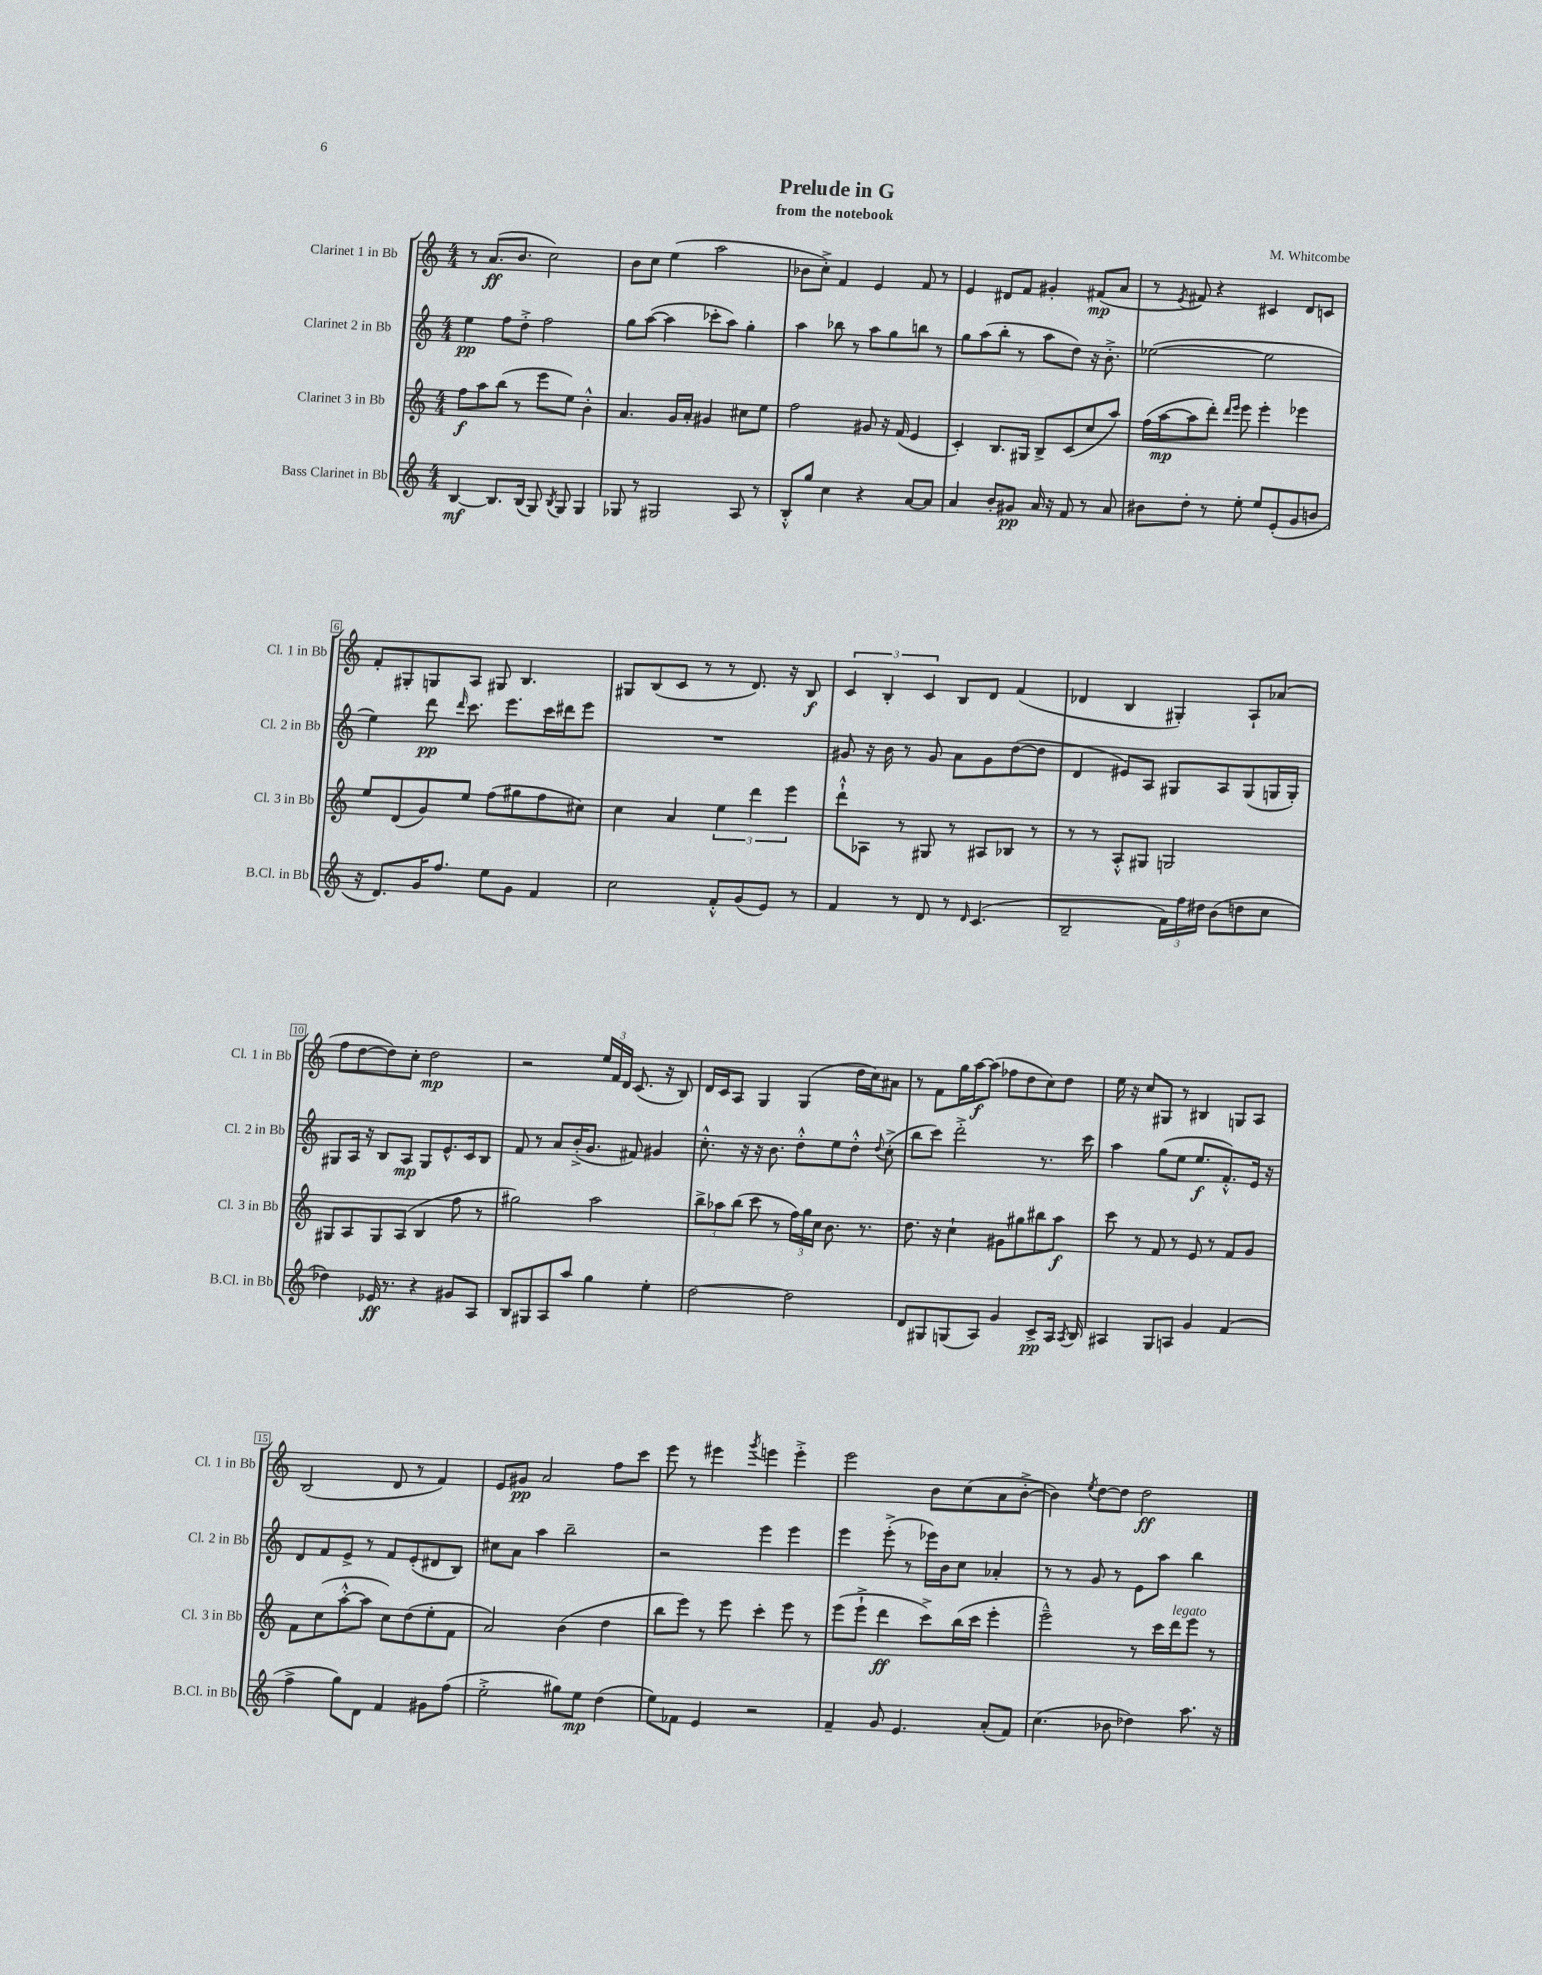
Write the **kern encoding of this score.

**kern	**kern	**kern	**kern
*staff4	*staff3	*staff2	*staff1
*clefG2	*clefG2	*clefG2	*clefG2
*k[]	*k[]	*k[]	*k[]
*M4/4	*M4/4	*M4/4	*M4/4
[4B/	8ff\L	4ee\	8r
.	8aa\	.	(8.a/L
8.B/]L	(8bb\J	8ff\L	.
.	.	.	8.b/J
.	8r	8dd'^\J	.
(16B/Jk	.	.	.
8G/)	8eee\L	2ff\	2cc\)
8qB/	.	.	.
8G/	8ee\J)	.	.
4G/	4b'^^\	.	.
=	=	=	=
8G-/	4.a/	8gg\L	8b\L
8r	.	([8aa\J	8cc\J
2G#/	.	4aa\]	(4ee\
.	16g/LL	.	.
.	16a'/JJ	.	.
.	4g#/	8ccc-'\L	2aa\
.	.	8aa\J)	.
8A/	8cc#\L	4gg'\	.
8r	8ee\J	.	.
=	=	=	=
8B'^^/L	2ff\	4aa\	8b-\L
8gg/J	.	.	8cc'^\J)
4cc\	.	8bb-\	4f/
.	.	8r	.
4r	8g#/	8aa\L	4e/
.	16r	8gg\	.
.	(16f/	.	.
[8a/L	4e/	8bb\J	8f/
8a/]J	.	8r	8r
=	=	=	=
4a/	4c'/)	8gg\L	4e/
.	.	(8aa\	.
8b'/L	8.B/L	8bb'\J	8d#/L
8g#/J	.	8r	8f/J
.	16G#/Jk	.	.
16a/	8B^/L	8aa\L	4g#'/
16r	.	.	.
8f/	(8c/	8dd\J)	.
8r	8cc/	16r	(8f#/L
.	.	8.b'^\	.
8a/	8aa/J)	.	8a/J
=	=	=	=
8b#\L	(16ff\LL	([2ee-\	8r
.	[16aa\J	.	.
.	.	.	8qe/
8dd'\J	8aa\]	.	8f#/)
8r	8ddd'\J)	.	4r
.	16qqddd/LL	.	.
.	16qqeee/JJ	.	.
8ee'\	8eee\	.	.
8ee/L	4eee'\	2ee-\]	4c#/
(8e'/	.	.	.
8g/	4eee-\	.	8d/L
8b/J	.	.	8c/J
=	=	=	=
16r	8ee/L	4ee\)	8f'/L
8.d/L)	.	.	.
.	(8d/	.	8G#'/
16g/K	8g/)	8ddd\	8G/
8.ff/J	.	.	.
.	.	16qqddd/	.
.	8ee/J	8.ccc\	8A/J
8ee\L	(8ff\L	.	8G#/
.	.	8.eee\L	.
8g\J	8gg#\	.	4.B/
4f/	8ff\	16ccc\L	.
.	.	16ddd#\J	.
.	8cc#\J)	8eee\J	.
=	=	=	=
2cc\	4cc\	1r	8G#/L
.	.	.	(8B/
.	4a/	.	8c/J
.	.	.	8r
8f'^^/L	6ee\	.	8r
(8g/	.	.	8.d/)
.	6ddd\	.	.
8e/J)	.	.	.
.	.	.	16r
.	6eee\	.	.
8r	.	.	8B/
=	=	=	=
4f/	8ddd`^^\L	8g#/	6c/
.	8A-\J	16r	.
.	.	.	6B'/
.	.	16b\	.
8r	8r	8r	.
.	.	.	6c/
8d/	8G#/	8g#/	.
8r	8r	8a\L	8B/L
16qqd/	.	.	.
(4.c/	8A#/L	8g#\	8d/J
.	8B-/J	([8dd\	(4f/
.	8r	8dd\]J	.
=	=	=	=
2B~/	8r	4d/	4d-/
.	8r	.	.
.	8A'^^/L	8e#/L)	4B/
.	8G#/J	8A/J	.
24f\LL)	2G/	8G#/L	4G#'/)
24ff\	.	.	.
24dd#\JJ	.	.	.
(8b\L	.	8A/	.
8dd\	.	(8G#/	8A`/L
8cc\J	.	16G/L	(8a-/J
.	.	16G'/JJ)	.
=	=	=	=
4dd-\)	8G#/L	8G#/L	8ff\L
.	8A/	16A/Jk	[8dd\
.	.	16r	.
16e-/	8G#/	8B/L	8dd\])
8.r	.	.	.
.	(8A/J	8A/J	8cc'\J
4r	4B/	8G#/L	2dd\
.	.	8.e^^/	.
8g#/L	8ff\	.	.
.	.	16c/k	.
8A/J	8r	8B/J	.
=	=	=	=
8B/L	2gg#\)	8f/	2r
8G#/	.	8r	.
8A/	.	8a/L	.
8aa/J	.	(16b'^/K	.
.	.	8.g/J	.
4gg\	2aa\	.	24ee/LL
.	.	.	24f/
.	.	.	24d/JJ
.	.	8f#/)	(8.c/
4ee'\	.	4g#/	.
.	.	.	16r
.	.	.	8B/)
=	=	=	=
[2dd\	12bb^\L	8.cc'^^\	16d/LL
.	.	.	16c/J
.	12aa-\	.	.
.	.	.	8A/J
.	(12bb\J	.	.
.	.	16r	.
.	8ccc\	16r	4G/
.	.	8.b\	.
.	8r	.	.
2dd\]	24ff\LL)	8dd'^^\L	(4G/
.	24gg\	.	.
.	24cc\JJ	.	.
.	8.b\	8ee\	.
.	.	8dd'^^\J	16dd\LL
.	8.r	.	16cc\J)
.	.	8qqdd/	.
.	.	(8cc'^\	8a#\J
=	=	=	=
8d/L	8.dd\	8bb\L	8r
8G#/	.	8ccc\J)	8f\L
.	16r	.	.
(8G/	4cc`\	2ddd'^\	16gg\L
.	.	.	[16aa\J
8A/J)	.	.	(8aa\]J
4g/	8g#\L	.	8ff-\L
.	8gg#\	.	8dd\
8c^/L	8bb#\	8.r	8cc\)
16A/Jk	8aa\J	.	8dd\J
8qA/	.	.	.
16B/	.	16ccc\	.
=	=	=	=
4A#/	8ccc\	4aa\	16ee\
.	.	.	16r
.	8r	.	8cc/L
8G/L	8f/	(8gg\L	8G#/J
8A/J	8r	8ee\J	8r
4g/	8e/	8.ee/L	4B#/
.	8r	.	.
.	.	8.f'^^/)	.
(4f/	8f/L	.	8G/L
.	8g/J	16e/Jk	8A/J
.	.	16r	.
=	=	=	=
4ff^\	8f\L	8d/L	(2B/
.	(8cc\	8f/	.
8gg\L)	[8aa'^^\	8e^/J	.
8d\J	8aa\]J	8r	.
4f/	8cc\L)	8f/L	8d/
.	(8dd\	(8e'/	8r
8g#\L	8ee'\	8d#/	4f/)
(8ff\J	8f\J	8B/J)	.
=	=	=	=
2ee'^\	2a/)	8cc#\L	8e/L
.	.	8a\J	8g#/J
.	.	4aa\	2a/
8gg#\L)	(4b\	2bb~\	.
8ee\J	.	.	.
(4dd\	4dd\	.	8ff\L
.	.	.	8ccc\J
=	=	=	=
8ee\L)	8bb\L	2r	8eee\
8f-\J	8eee\J)	.	8r
4e/	8r	.	4eee#\
.	8eee\	.	.
.	.	.	8qggg/
2r	4ccc'\	4eee\	4eee\
.	8eee\	4eee\	4eee'^\
.	8r	.	.
=	=	=	=
4f~/	(8eee\L	4eee\	2eee\
.	8eee`^\J	.	.
8g/	4ddd\	(8eee'^\	.
4.e/	.	8r	.
.	8ccc^\L)	16eee-\LL)	8b\L
.	.	16b\J	.
.	(16bb\L	8cc\J	(8cc\
.	16ccc\JJ	.	.
(8a'/L	4eee'\	4a-'/	8a\
8f/J)	.	.	[8b'^\J
=	=	=	=
(4.cc\	2eee~^^\)	8r	4b\])
.	.	8r	.
.	.	.	8qee/
.	.	8g/	[8dd\L
8b-\	.	8r	8dd\]J
4dd-\)	8r	8e\L	2dd\
.	16ccc\LL	8aa\J	.
.	16ddd\J	.	.
8.aa\	8eee\J	4bb\	.
.	8r	.	.
16r	.	.	.
==	==	==	==
*-	*-	*-	*-
